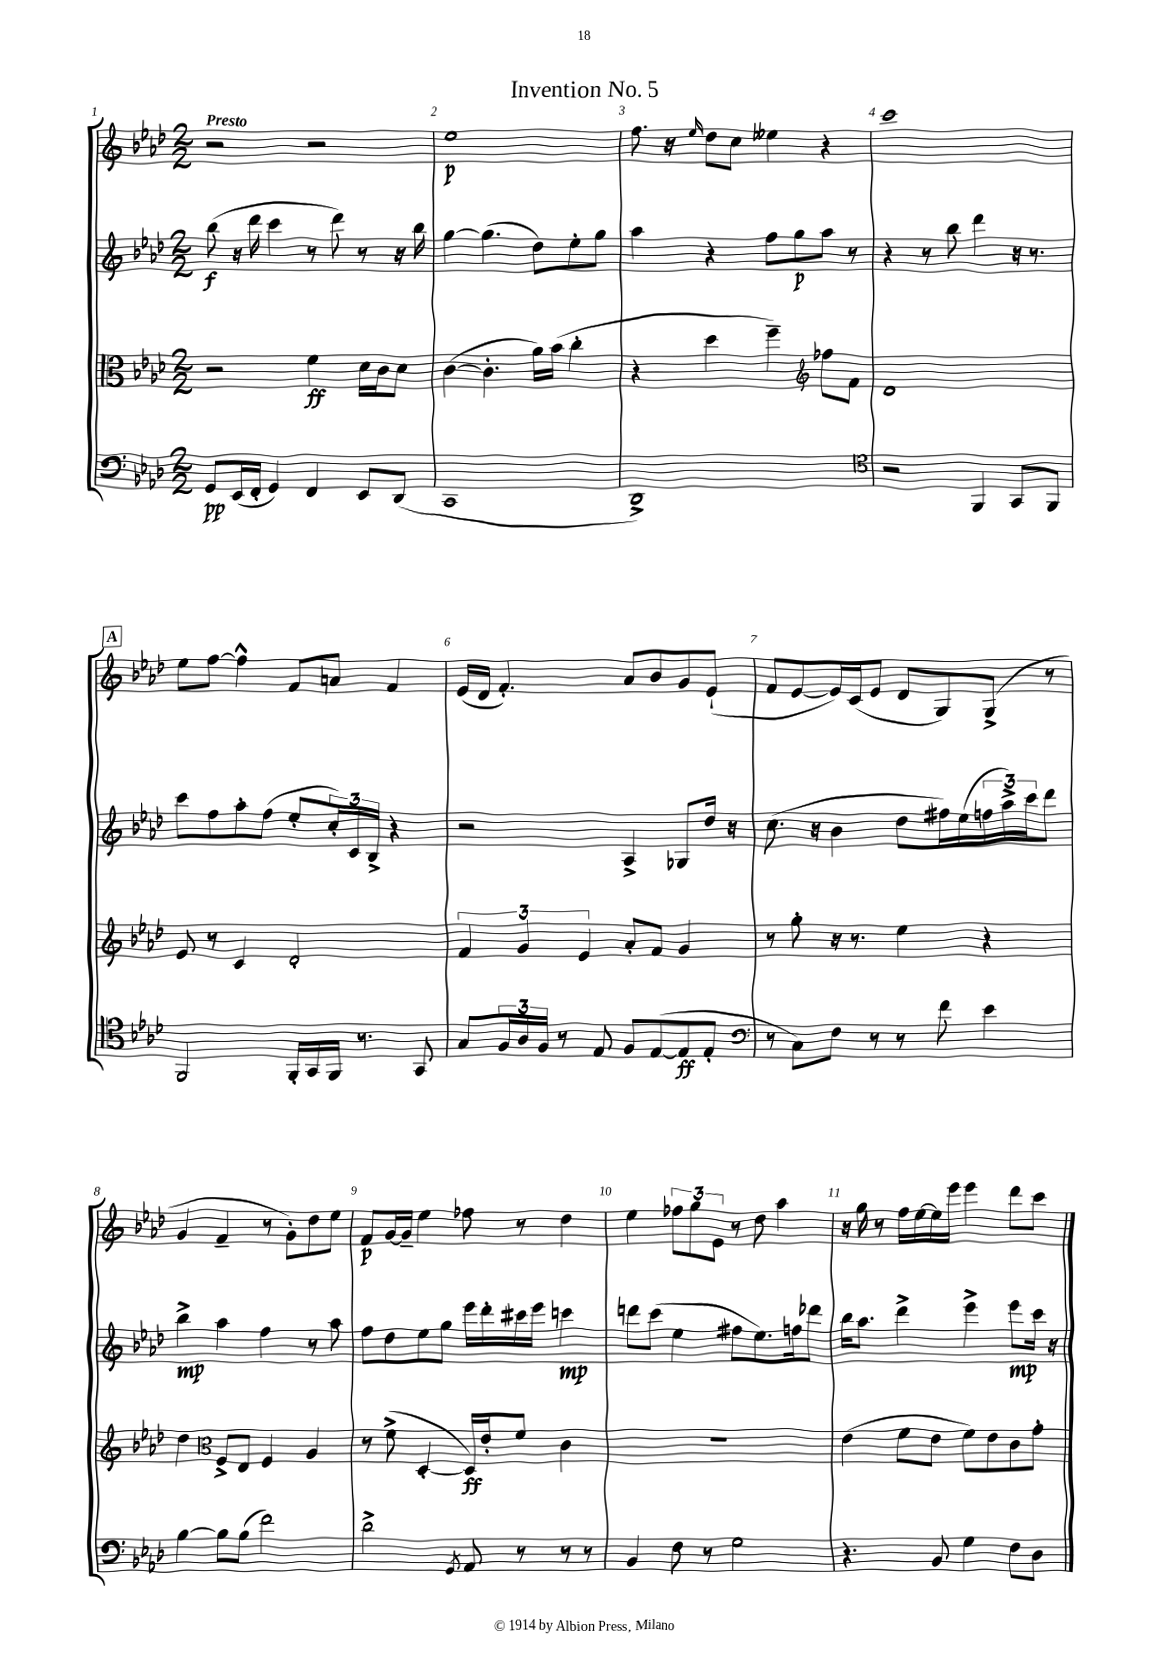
\header { title = "Invention No. 5" }
<<
\new StaffGroup <<
\new Staff = "s0" {
    \clef treble \key aes \major \numericTimeSignature \time 2/2 \tempo "Presto"
    r2 r2 |
    ees''1\p |
    f''8. r16 \grace { ees''16 } des''8 c''8 eeses''4 r4 |
    c'''1 |
    \mark \markup { \box "A" } ees''8 f''8~ f''4-^ f'8 a'8 f'4 |
    ees'16( des'16 f'4.-.) aes'8 bes'8 g'8 ees'8-!( |
    f'8 ees'8~ ees'16) c'16( ees'8 des'8 g8) g8->( r8 |
    g'4 f'4-- r8 g'8-.) des''8 ees''8 |
    f'8\p g'16~ g'16-- ees''4 fes''8 r8 des''4 |
    ees''4 \tuplet 3/2 { fes''8 g''8 ees'8 } r8 des''8 aes''4 |
    r16 g''16 r8 f''16 ees''16~ ees''16 ees'''16 ees'''4 des'''8 c'''8 \bar "|." |
}
\new Staff = "s1" {
    \clef treble \key aes \major \numericTimeSignature \time 2/2
    bes''8\f( r16 des'''16 c'''4 r8 des'''8) r8 r16 bes''16 |
    g''4~ g''4.( des''8) ees''8-. g''8 |
    aes''4 r4 f''8 g''8\p aes''8 r8 |
    r4 r8 bes''8 des'''4 r16 r8. |
    \mark \markup { \box "A" } c'''8 f''8 aes''8-. f''8( ees''8-. \tuplet 3/2 { c''16-.) c'16 bes16-> } r4 |
    r2 aes4-> ges8 des''16 r16 |
    c''8.( r16 bes'4 des''8 fis''16) ees''16( \tuplet 3/2 { f''16 aes''16->) c'''16 } des'''8 |
    bes''4->\mp aes''4 f''4 r8 aes''8 |
    f''8 des''8 ees''8 g''8 ees'''16 des'''16-. cis'''16 ees'''16 c'''4\mp |
    d'''8 c'''8( ees''4 fis''8 ees''8.) f''16 des'''8 |
    bes''16 aes''8. des'''4-> ees'''4-> ees'''8\mp c'''16 r16 \bar "|." |
}
\new Staff = "s2" {
    \clef alto \key aes \major \numericTimeSignature \time 2/2
    r2 f'4\ff des'16 c'16 des'8 |
    c'4~( c'4.-. aes'16) bes'16( c''4-. |
    r4 des''4 f''4--) \clef treble fes''8 f'8 |
    des'1 |
    \mark \markup { \box "A" } ees'8 r8 c'4 des'2-. |
    \tuplet 3/2 { f'4 g'4 ees'4 } aes'8-. f'8 g'4 |
    r8 g''8-. r16 r8. ees''4 r4 |
    des''4 \clef alto f8-> ees8 f4 aes4 |
    r8 f'8->( des4~-. des16\ff) ees'16-. f'8 c'4 |
    R1 |
    ees'4( f'8 ees'8 f'8) ees'8 c'8 g'8-. \bar "|." |
}
\new Staff = "s3" {
    \clef bass \key aes \major \numericTimeSignature \time 2/2
    g,8\pp ees,16( f,16-. g,4) f,4 ees,8 des,8( |
    c,1 |
    des,1->) |
    \clef tenor r2 f,4 g,8 f,8 |
    \mark \markup { \box "A" } f,2 f,16-. g,16 f,16 r8. g,8 |
    g8 \tuplet 3/2 { f16 aes16 f16 } r8 ees8 f8 ees8~( ees8\ff ees8-. |
    \clef bass r8 c8) f8 r8 r8 f'8 ees'4 |
    bes4~ bes8 bes8( f'2) |
    des'2-> \acciaccatura { g,8 } aes,8 r8 r8 r8 |
    bes,4 f8 r8 g2 |
    r4. bes,8 g4 f8 des8 \bar "|." |
}
>>
>>
\layout { \context { \Score \override BarNumber.break-visibility = ##(#f #t #t) barNumberVisibility = #all-bar-numbers-visible } }
